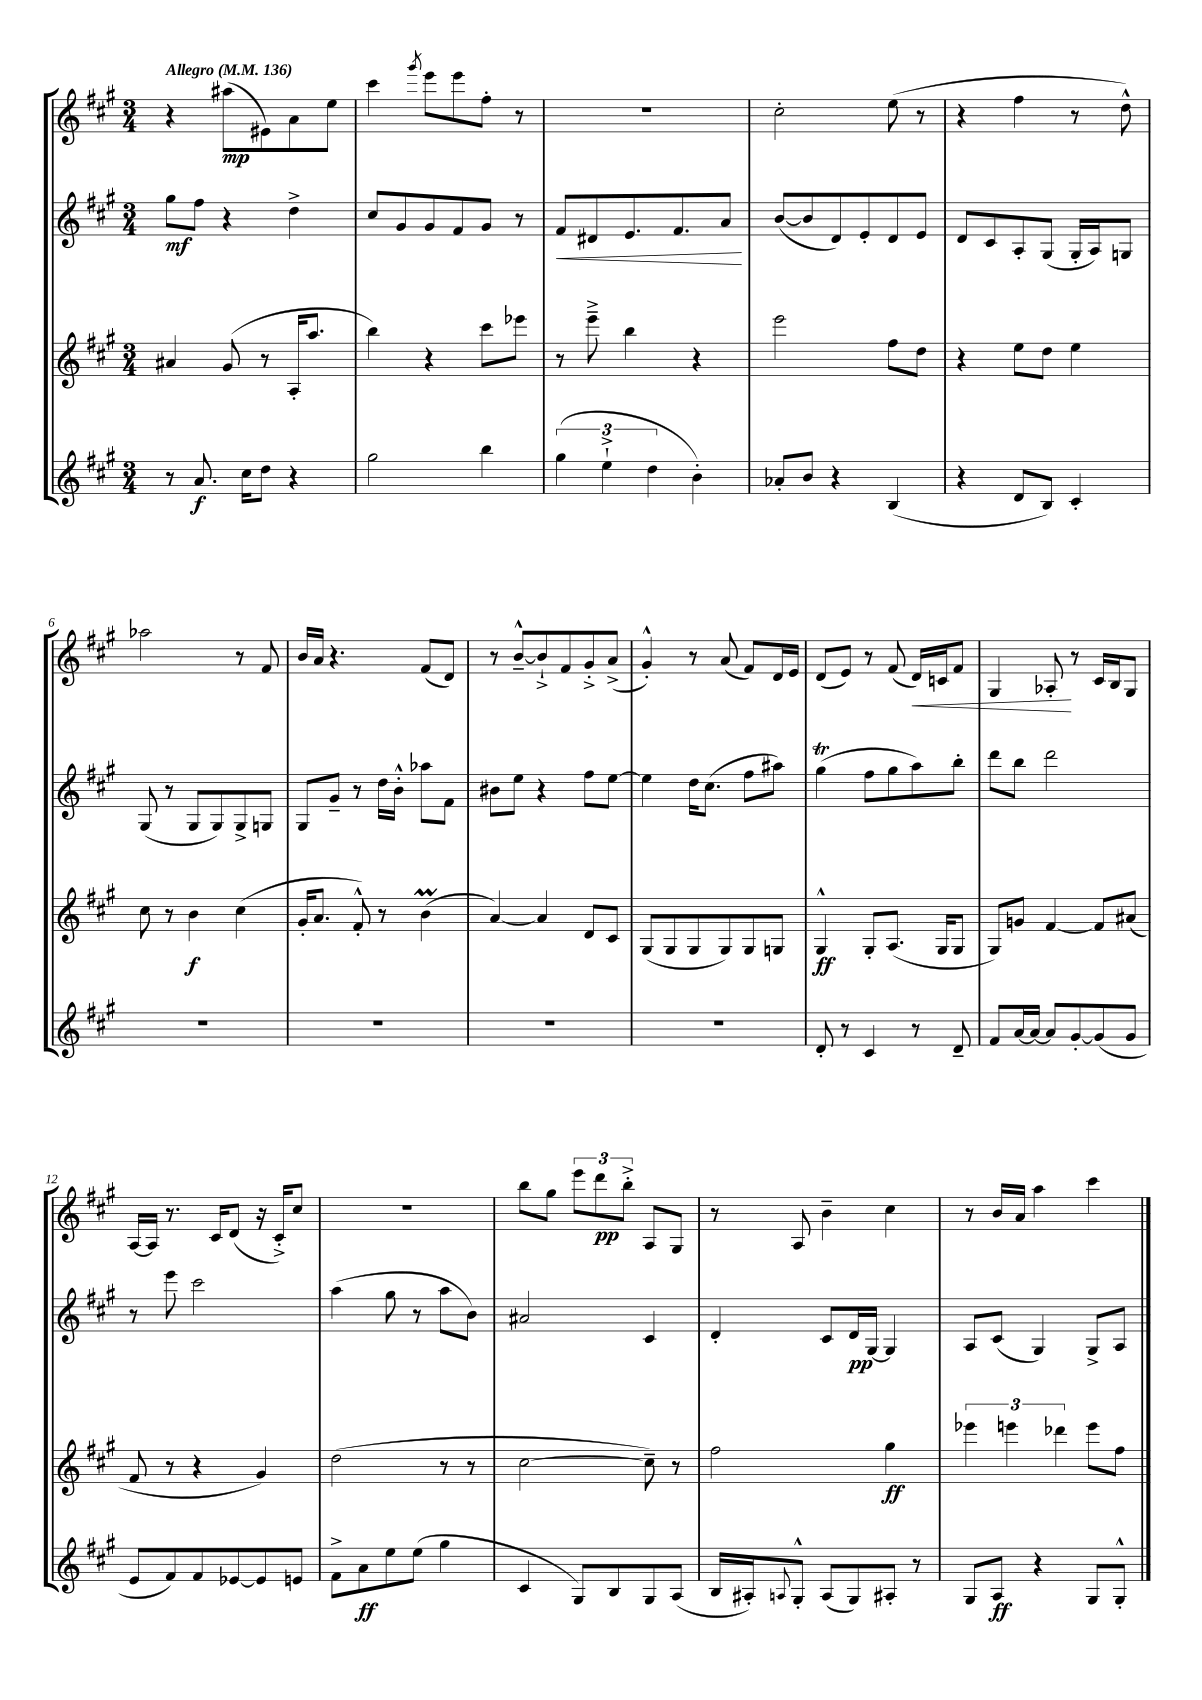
<<
\new StaffGroup <<
\new Staff = "s0" {
    \clef treble \key a \major \numericTimeSignature \time 3/4 \tempo "Allegro" 4 = 136
    r4 ais''8\mp( eis'8) a'8 e''8 |
    cis'''4 \acciaccatura { gis'''8 } e'''8 e'''8 fis''8-. r8 |
    r2. |
    cis''2-. e''8( r8 |
    r4 fis''4 r8 d''8-^) |
    aes''2 r8 fis'8 |
    b'16 a'16 r4. fis'8( d'8) |
    r8 b'8~---^ b'8-!-> fis'8 gis'8-.-> a'8->( |
    gis'4-.-^) r8 a'8( fis'8) d'16 e'16 |
    d'8( e'8) r8 fis'8( d'16\<) c'16 fis'8 |
    gis4 aes8-.\! r8 cis'16 b16 gis8 |
    a16~ a16 r8. cis'16 d'8( r16 cis'16-.->) cis''8 |
    R2. |
    b''8 gis''8 \tuplet 3/2 { e'''8 d'''8\pp b''8-.-> } a8 gis8 |
    r8 a8 b'4-- cis''4 |
    r8 b'16 a'16 a''4 cis'''4 \bar "|." |
}
\new Staff = "s1" {
    \clef treble \key a \major \numericTimeSignature \time 3/4
    gis''8\mf fis''8 r4 d''4-> |
    cis''8 gis'8 gis'8 fis'8 gis'8 r8 |
    fis'8\< dis'8 e'8. fis'8. a'8\! |
    b'8~( b'8 d'8) e'8-. d'8 e'8 |
    d'8 cis'8 a8-. gis8( gis16-. a16) g8 |
    gis8( r8 gis8 gis8) gis8-> g8 |
    gis8 gis'8-- r8 d''16 b'16-.-^ aes''8 fis'8 |
    bis'8 e''8 r4 fis''8 e''8~ |
    e''4 d''16 cis''8.( fis''8 ais''8) |
    gis''4\trill( fis''8 gis''8 a''8) b''8-. |
    d'''8 b''8 d'''2 |
    r8 e'''8 cis'''2 |
    a''4( gis''8 r8 a''8 b'8) |
    ais'2 cis'4 |
    d'4-. cis'8 d'16\pp gis16~ gis4 |
    a8 cis'8( gis4) gis8-> a8 \bar "|." |
}
\new Staff = "s2" {
    \clef treble \key a \major \numericTimeSignature \time 3/4
    ais'4 gis'8( r8 a16-. a''8. |
    b''4) r4 cis'''8 ees'''8 |
    r8 e'''8---> b''4 r4 |
    e'''2 fis''8 d''8 |
    r4 e''8 d''8 e''4 |
    cis''8 r8 b'4\f cis''4( |
    gis'16-. a'8. fis'8-.-^) r8 b'4\prall( |
    a'4~) a'4 d'8 cis'8 |
    gis8( gis8 gis8 gis8) gis8 g8 |
    gis4-^\ff gis8-. a8.( gis16 gis8 |
    gis8) g'8 fis'4~ fis'8 ais'8( |
    fis'8 r8 r4 gis'4) |
    d''2( r8 r8 |
    cis''2~ cis''8--) r8 |
    fis''2 gis''4\ff |
    \tuplet 3/2 { ees'''4 e'''4 des'''4 } e'''8 fis''8 \bar "|." |
}
\new Staff = "s3" {
    \clef treble \key a \major \numericTimeSignature \time 3/4
    r8 a'8.\f cis''16 d''8 r4 |
    gis''2 b''4 |
    \tuplet 3/2 { gis''4( e''4-!-> d''4 } b'4-.) |
    aes'8-. b'8 r4 b4( |
    r4 d'8 b8) cis'4-. |
    R2. |
    R2. |
    R2. |
    R2. |
    d'8-. r8 cis'4 r8 d'8-- |
    fis'8 a'16~ a'16~ a'8 gis'8~-. gis'8( gis'8 |
    e'8 fis'8) fis'8 ees'8~ ees'8 e'8 |
    fis'8-> a'8\ff e''8 e''8( gis''4 |
    cis'4 gis8) b8 gis8 a8( |
    b16 ais16-.) \appoggiatura { a8 } gis8-.-^ a8( gis8) ais8-. r8 |
    gis8 a8\ff r4 gis8 gis8-.-^ \bar "|." |
}
>>
>>
